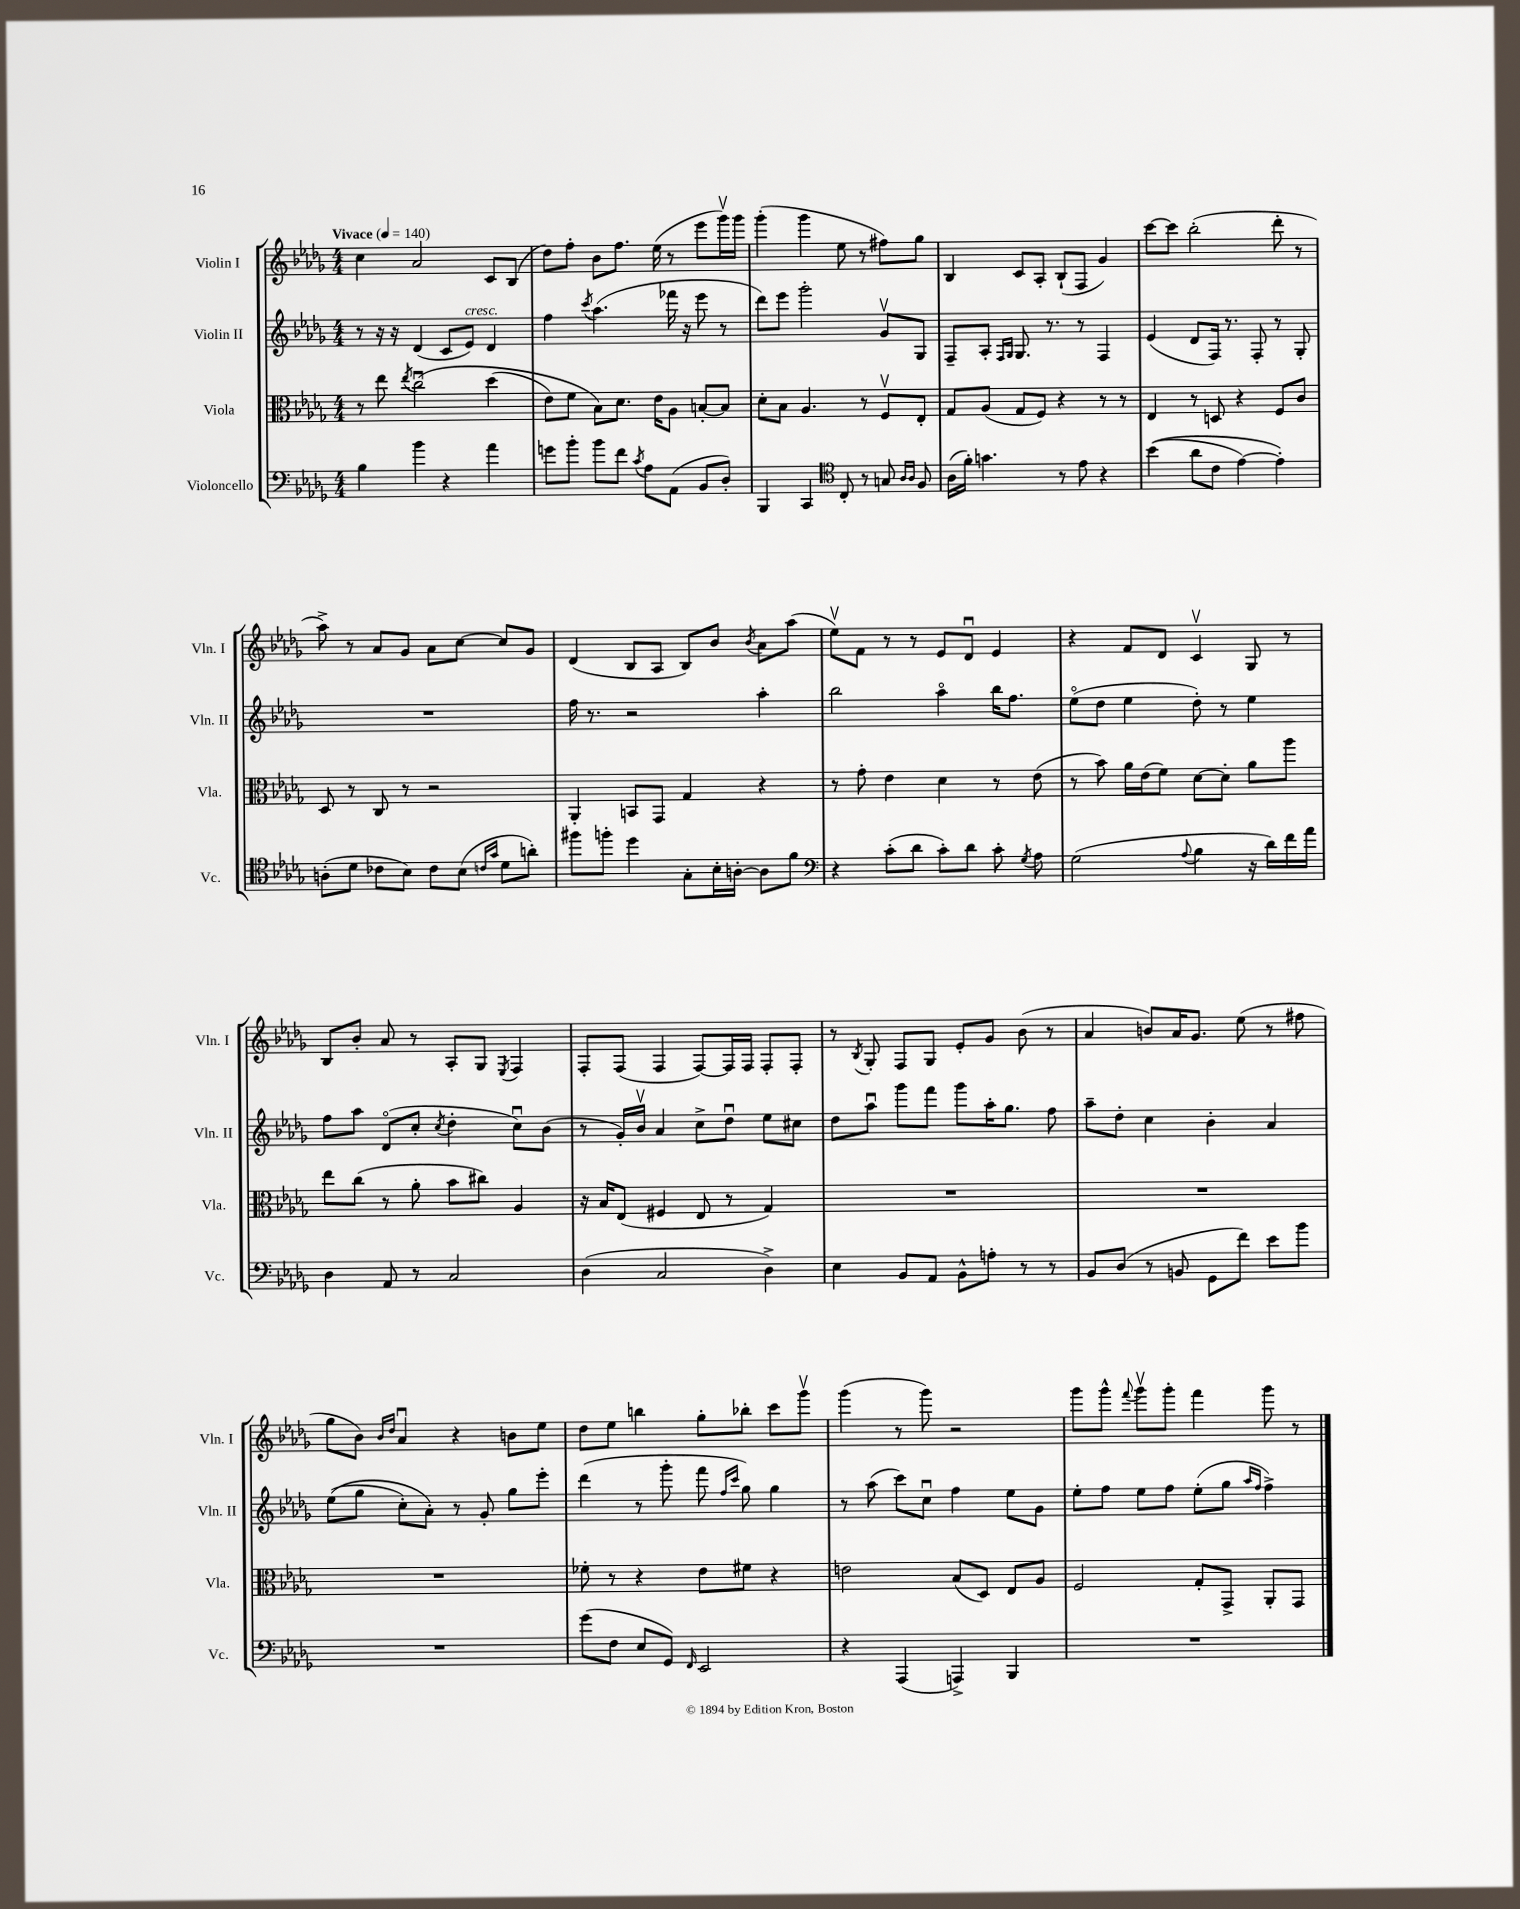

**kern	**kern	**kern	**kern
*part4	*part3	*part2	*part1
*staff4	*staff3	*staff2	*staff1
*I"Violoncello	*I"Viola	*I"Violin II	*I"Violin I
*I'Vc.	*I'Vla.	*I'Vln. II	*I'Vln. I
*clefF4	*clefC3	*clefG2	*clefG2
*k[b-e-a-d-g-]	*k[b-e-a-d-g-]	*k[b-e-a-d-g-]	*k[b-e-a-d-g-]
*M4/4	*M4/4	*M4/4	*M4/4
*MM140	*MM140	*MM140	*MM140
=1	=1	=1	=1
!	!	!	!LO:TX:a:B:t=Vivace
4B-\	8r	8r	4cc\
.	8ee-\	16r	.
.	.	16r	.
.	8qee-/	.	.
4b-\	(2ccu\	(4d-/	2a-/
4r	.	8c/L	.
!	!	!LO:TX:a:i:t=cresc.	!
.	.	8e-/J)	.
4a-\	(4dd-\	4d-/	8c/L
.	.	.	(8B-/J
=2	=2	=2	=2
8gn\L	8e-\L)	4ff\	8dd-\L)
8b-'\J	8f\J	.	8ff'\J
.	.	8qccc/	.
8b-\L	8B-\L)	(4.aa-\	8b-\L
8f\J	8.d-\J	.	8.ff\J
8qc/	.	.	.
8A-\L	.	.	.
.	16e-\KL	.	(16ee-\
(8AA-\J	8A-\J	16fff-X\	8r
.	.	16r	.
8BB-/L	[8Bn'/L	8eee-\	8eee-\L
8D-'/J)	8B/J]	8r	16ggg-v\L)
.	.	.	16ggg-\JJ
=3	=3	=3	=3
4BBB-/	8d-'\L	8ddd-\L)	(4ggg-'\
.	8B-\J	8eee-\J	.
4CC/	4.A-/	2ggg-'\	4ggg-\
*clefC4	*	*	*
8C'/	.	.	8ee-\
8r	8r	.	8r
8Gn/	8Fv/L	8g-v/L	8ff#X\L)
16qqA-/LL	.	.	.
16qqA-/JJ	.	.	.
8F/	8E-'/J	8G-/J	8gg-\J
=4	=4	=4	=4
(16A-\LL	8G-/L	8F~/L	4B-/
16f'\JJ)	.	.	.
4.gn\	(8A-/J	8A-'/J	.
.	.	16qqF/LL	.
.	.	16qqG-/JJ	.
.	8G-/L	8.G-/	8c/L
.	8F/J)	.	8A-'/J
.	.	8.r	.
8r	4r	.	(8B-`/L
8e-\	.	8r	8F/J
4r	8r	4F/	4g-/)
.	8r	.	.
=5	=5	=5	=5
((4b-\	4E-/	(4e-/	[8ccc\L
.	.	.	8ccc\J]
8a-\L	8r	8d-/L	(2bb-'\
8c\J	8Dn/	16F/Jk)	.
.	.	8.r	.
[4e-\)	4r	.	.
.	.	8F'/	.
4e-'\])	8F/L	8r	8ddd-'\
.	8c/J	8G-'/	8r
!!LO:LB:g=z
=6	=6	=6	=6
(8An'\L	8D-/	1r	8aa-^\)
8d-\J	8r	.	8r
8c-X\L	8C/	.	8a-/L
8B-\J)	8r	.	8g-/J
8c-\L	2r	.	8a-\L
(8B-\J	.	.	[8cc\J
16qqcn/LL	.	.	.
16qqg-/JJ	.	.	.
8d-\L	.	.	8cc/L]
8an'\J)	.	.	8g-/J
=7	=7	=7	=7
8ff#X\L	4AA-'/	16ff\	(4d-/
.	.	8.r	.
8ffn'\J	.	.	.
4dd-\	8BBn/L	2r	8B-/L
.	8GG-/J	.	8A-/J
8G-'\L	4G-/	.	8B-/L)
16B-'\L	.	.	8b-/J
[16An'\JJ	.	.	.
.	.	.	8qb-/
8A\L]	4r	4aa-'\	8a-\L
8f\J	.	.	(8aa-\J
=8	=8	=8	=8
*clefF4	*	*	*
4r	8r	2bb-\	8ee-v\L)
.	8g-'\	.	8f\J
(8c'\L	4e-\	.	8r
8d-\J	.	.	8r
8c'\L)	4d-\	4aa-\	8e-/L
8d-\J	.	.	8d-u/J
8c'\	8r	16bb-\KL	4e-/
.	.	8.ff\J	.
8qG-/	.	.	.
8A-\	(8e-\	.	.
=9	=9	=9	=9
(2G-\	8r	(8ee-\L	4r
.	8b-\)	8dd-\J	.
.	16a-\LL	4ee-\	8f/L
.	(16e-\J	.	.
.	8f\J)	.	8d-/J
8qqA-/	.	.	.
4B-\	[8d-\L	8dd-'\)	4cv/
.	8d-'\J]	8r	.
16r	8a-\L	4ee-\	8G-/
16d-\LL)	.	.	.
16f\	8aa-\J	.	8r
16a-\JJ	.	.	.
!!LO:LB:g=z
=10	=10	=10	=10
4D-\	8ee-\L	8ff\L	8B-/L
.	(8cc\J	8aa-\J	8b-'/J
8AA-/	8r	(8d-/L	8a-/
8r	8a-'\	8cc'/J	8r
.	.	8qcc/	.
2C/	8b-\L	4dd-'\	8A-'/L
.	8cc#X\J)	.	8G-/J
.	.	.	8qE-/
.	4A-/	8ccu\L)	4F/
.	.	(8b-\J	.
=11	=11	=11	=11
(4D-\	16r	8r	8F'/L
.	16B-/KL	.	.
.	(8E-/J	16g-'/LL)	(8F/J
.	.	16b-v/JJ	.
2C/	4F#X/	4a-/	4F/
.	8E-/	8cc^\L	[8F/L)
.	8r	8dd-u\J	16F/L]
.	.	.	16F/JJ
4D-^\)	4G-/)	8ee-\L	8F'/L
.	.	8cc#X\J	8F'/J
=12	=12	=12	=12
4E-\	1r	8dd-\L	8r
.	.	.	8qB-/
.	.	8aa-u\J	8G-'/
8BB-/L	.	8ggg-\L	8F/L
8AA-/J	.	8fff\J	8G-/J
8BB-^^\L	.	8ggg-\L	8e-'/L
8An'\J	.	16aa-'\K	8g-/J
.	.	8.gg-\J	.
8r	.	.	(8b-\
8r	.	8ff\	8r
=13	=13	=13	=13
8BB-/L	1r	8aa-~\L	4a-/
(8D-/J	.	8dd-'\J	.
8r	.	4cc\	8bn/L)
8BBn/	.	.	16a-/K
.	.	.	8.g-/J
8GG-\L	.	4b-'\	.
8f\J)	.	.	(8ee-\
8e-\L	.	4a-/	8r
8b-\J	.	.	8ff#X\
!!LO:LB:g=z
=14	=14	=14	=14
1r	1r	((8ee-\L	8gg-\L
.	.	8gg-\J	8b-\J)
.	.	.	16qqb-/LL
.	.	.	16qqdd-/JJ
.	.	8cc'\L)	4a-u/
.	.	8a-'\J)	.
.	.	8r	4r
.	.	8g-'/	.
.	.	8gg-\L	8bn\L
.	.	8eee-'\J	8ee-\J
=15	=15	=15	=15
(8g-\L	8f-X'\	(4ddd-\	8dd-\L
8F\J	8r	.	8ee-\J
8E-/L	4r	8r	4bbn\
8GG-/J)	.	8ggg-'\	.
16qqFF/	.	.	.
2EE-/	8e-\L	8fff\	8gg-'\L
.	.	16qqff/LL	.
.	.	16qqccc/JJ	.
.	8f#X\J	8gg-\)	8bb-X'\J
.	4r	4gg-\	8ccc\L
.	.	.	8ggg-v\J
=16	=16	=16	=16
4r	2en\	8r	(4ggg-\
.	.	(8aa-\	.
(4AAA-/	.	8ccc\L)	8r
.	.	8ccu\J	8ggg-\)
4AAAn^/)	(8B-/L	4ff\	2r
.	8D-/J)	.	.
4BBB-/	8E-/L	8ee-\L	.
.	8A-/J	8g-\J	.
=17	=17	=17	=17
1r	2F/	8ee-'\L	8ggg-\L
.	.	8ff\J	8ggg-^^\J
.	.	.	8qqfff/
.	.	8ee-\L	8ggg-v\L
.	.	8ff\J	8ggg-'\J
.	8G-'/L	(8ee-'\L	4fff\
.	8GG-^/J	8gg-\J	.
.	.	16qqaa-/LL	.
.	.	16qqff/JJ	.
.	8AA-'/L	4ff^\)	8ggg-\
.	8GG-/J	.	8r
==	==	==	==
*-	*-	*-	*-
